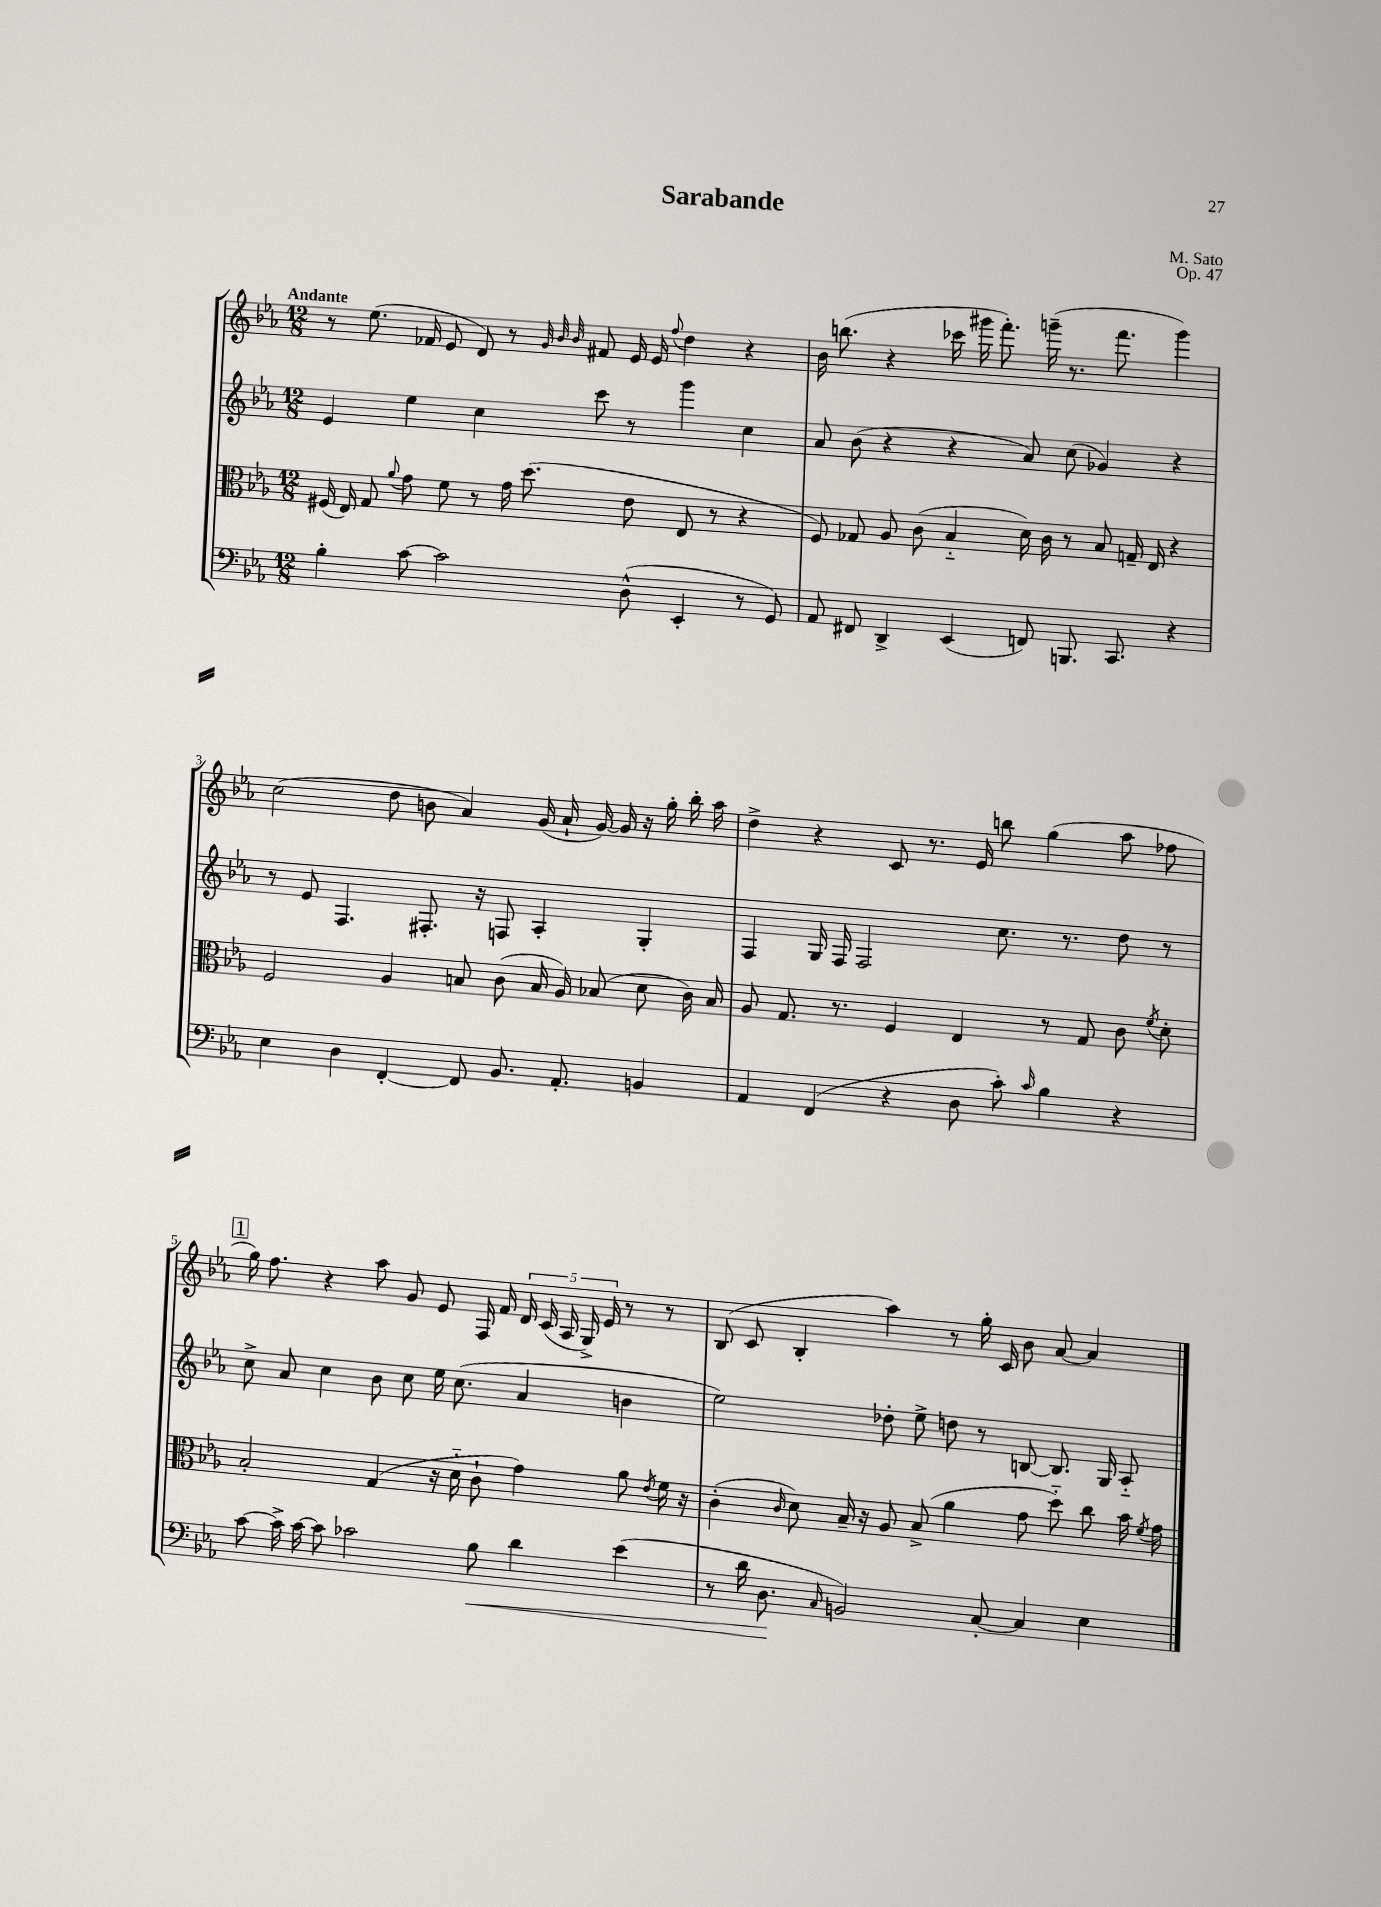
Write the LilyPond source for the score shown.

\header { title = "Sarabande" composer = "M. Sato" opus = "Op. 47" }
<<
\new StaffGroup <<
\new Staff = "s0" {
    \clef treble \key ees \major \numericTimeSignature \time 12/8 \tempo "Andante"
    \autoBeamOff r8 ees''8.( fes'16 ees'8 d'8) r8 \grace { g'32 bes'32 bes'32 } fis'8 ees'16 ees'16 \appoggiatura { f''8 } d''4 r4 |
    bes'16 b''8.( r4 ces'''16 gis'''16 f'''8.-.) g'''16--( r8. f'''8. g'''4) |
    c''2( d''8 b'8 aes'4) g'16( aes'16-! g'16~) g'16 r16 g''16-. bes''16-. aes''16 |
    d''4-> r4 c'8 r8. ees'16 b''8 g''4( aes''8 fes''8 |
    \mark \markup { \box "1" } g''16) f''8. r4 aes''8 g'8 ees'8 f16 f'16 \tuplet 5/4 { d'16 c'16( aes16 g16->) ees'16 } r8 r8 |
    bes8( c'8 bes4-. aes''4) r8 g''16-. c'16 bes'8 aes'8~ aes'4 \bar "|." |
}
\new Staff = "s1" {
    \clef treble \key ees \major \numericTimeSignature \time 12/8
    \autoBeamOff ees'4 ees''4 c''4 c'''8 r8 g'''4 c''4 |
    aes'8 bes'8( r4 r4 aes'8) c''8( ges'4) r4 |
    r8 ees'8 f4. fis8.-. r16 f8 aes4-. g4-. |
    f4 g16 f16 f2 c''8. r8. d''8 r8 |
    \mark \markup { \box "1" } c''8-> aes'8 c''4 bes'8 c''8 ees''16 c''8.( aes'4 b'4 |
    ees''2) des''8-. ees''8-> d''8 r8 b8~ b8. g16 aes8-_ \bar "|." |
}
\new Staff = "s2" {
    \clef alto \key ees \major \numericTimeSignature \time 12/8
    \autoBeamOff fis16( ees16) g8 \appoggiatura { aes'8 } g'8 f'8 r8 g'16 d''8.( ees'8 ees8 r8 r4 |
    f8) ges8 aes8 c'8( bes4-_ d'16) c'16 r8 bes8 g16-- ees16 r4 |
    f2 aes4 b8 c'8( b16 aes16) bes8( d'8 c'16) bes16 |
    aes8 g8. r8. f4 ees4 r8 g8 c'8 \acciaccatura { f'8 } d'8-. |
    \mark \markup { \box "1" } bes2-. g4( r16 d'16-_ c'8-! g'4) aes'8 \acciaccatura { ees'8 } f'16 r16 |
    c'4-.( \grace { c'16 } d'8) bes16-- r16 aes8 bes8->( aes'4 g'8 d''8-_) c''8 bes'16 \acciaccatura { f'8 } g'16 \bar "|." |
}
\new Staff = "s3" {
    \clef bass \key ees \major \numericTimeSignature \time 12/8
    \autoBeamOff bes4-. c'8~ c'2 d8-^( ees,4-. r8 g,8) |
    aes,8 fis,8 d,4-> ees,4( f,8) b,,8. c,8. r4 |
    ees4 d4 f,4~-. f,8 bes,8. aes,8.-. b,4 |
    aes,4 f,4( r4 d8 c'8-.) \grace { c'16 } bes4 r4 |
    \mark \markup { \box "1" } c'8~ c'16-> c'16~ c'8 ces'2 bes8\< d'4 ees'4( |
    r8 d'16 d8.\! \grace { c16 } b,2) c8~-. c4 ees4 \bar "|." |
}
>>
>>
